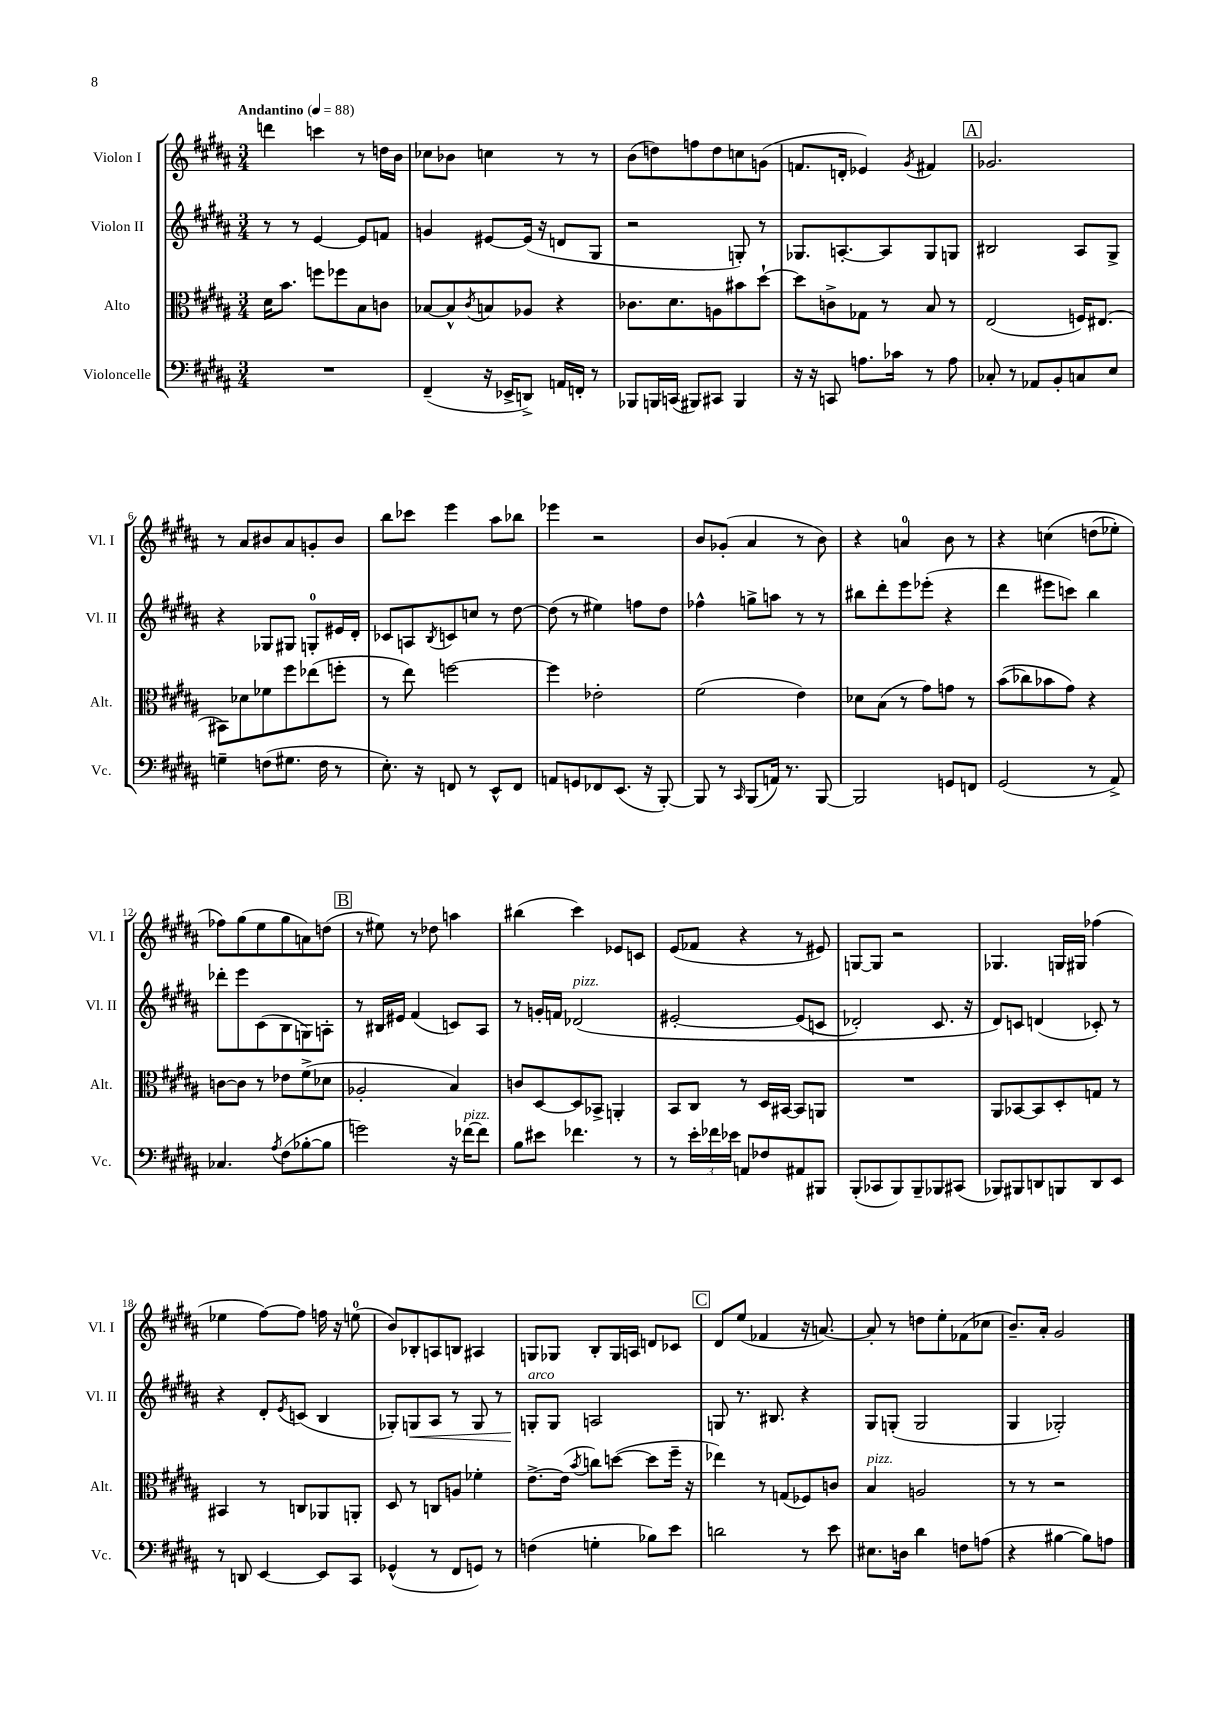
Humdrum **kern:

**kern	**kern	**kern	**dynam	**kern
*part4	*part3	*part2	*part2	*part1
*staff4	*staff3	*staff2	*staff2	*staff1
*I"Violoncelle	*I"Alto	*I"Violon II	*	*I"Violon I
*I'Vc.	*I'Alt.	*I'Vl. II	*	*I'Vl. I
*clefF4	*clefC3	*clefG2	*	*clefG2
*k[f#c#g#d#a#]	*k[f#c#g#d#a#]	*k[f#c#g#d#a#]	*	*k[f#c#g#d#a#]
*M3/4	*M3/4	*M3/4	*	*M3/4
*MM88	*MM88	*MM88	*	*MM88
=1	=1	=1	=1	=1
!	!	!	!	!LO:TX:a:B:t=Andantino
2.r	16d#\KL	8r	.	4dddn\
.	8.b\J	.	.	.
.	.	8r	.	.
.	8ffn\L	[4e/	.	4cccn\
.	8ff-X\	.	.	.
.	8B\	8e/L]	.	8r
.	8cn\J	8fn/J	.	16ddn\LL
.	.	.	.	16b\JJ
=2	=2	=2	=2	=2
(4FF#~/	[8B-X/L	4gn/	.	8cc-X\L
.	8B-^^/]	.	.	8b-X\J
.	8qc#/	.	.	.
16r	8Bn/	[8e#X/L	.	4ccn\
16EE-X^/KL	.	.	.	.
8DDn^/J)	8A-X/J	(16e#/Jk]	.	.
.	.	16r	.	.
16AAn/LL	4r	8dn/L	.	8r
16FFn'/JJ	.	.	.	.
8r	.	8G#/J	.	8r
=3	=3	=3	=3	=3
8BBB-X/L	8.c-X\L	2r	.	(8b\L
16BBBn/L	.	.	.	8ddn\)
(16CCn/JJ	8.d#\	.	.	.
8BBB#X/L)	.	.	.	8ffn\
8CC#X/J	8An\	.	.	8dd\
4BBB#/	8b#X\	8Gn'/)	.	8ccn\
.	[8dd#`\J	8r	.	(8gn\J
=4	=4	=4	=4	=4
16r	8dd#\L]	8.G-X/L	.	8.fn/L
16r	.	.	.	.
8CCn/	8cn^\	.	.	.
.	.	[8.An'/	.	16dn'/Jk
8.An\L	8G-X\J	.	.	4e-X/)
.	8r	8A/]	.	.
16c-X\Jk	.	.	.	.
.	.	.	.	8qg#/
8r	8B/	8G-/	.	4f#X/
8A\	8r	8Gn/J	.	.
!!LO:REH:place=s1:t=A
=5	=5	=5	=5	=5
8C-X'/	(2E/	2B#X/	.	2.g-X/
8r	.	.	.	.
8AA-X/L	.	.	.	.
8BB'/	.	.	.	.
8Cn/	16Fn/KL)	8A#/L	.	.
.	(8.E#X/J	.	.	.
8E/J	.	8G#^/J	.	.
!!LO:LB:g=z
=6	=6	=6	=6	=6
4Gn~\	8BB#X\L)	4r	.	8r
.	8d-X\	.	.	8a#/L
(8Fn\L	8f-X\	8G-X/L	.	8b#X/
8.G#X\J	8ff#\	8G#X/J	.	8a#/
.	(8ee-X\	8Gn'/L	.	8gn'/
16F\	.	.	.	.
8r	8ffn'\J	16e#X/L	.	8b#/J
.	.	16d#'/JJ	.	.
=7	=7	=7	=7	=7
8.E'\)	8r	8c-X/L	.	8bb\L
.	8ee\)	8An/	.	8ccc-X\J
16r	.	.	.	.
.	.	8qB/	.	.
8FFn/	[2ffn\	8cn/	.	4eee\
8r	.	8ccn/J	.	.
8EE^^/L	.	8r	.	8aa#\L
8FF/J	.	[8dd#\	.	8bb-X\J
=8	=8	=8	=8	=8
8AAn/L	4ff\]	(8dd#\]	.	4eee-X\
8GGn/	.	8r	.	.
8FF-X/	2e-X'\	4ee#X\)	.	2r
(8.EE/J	.	.	.	.
.	.	8ffn\L	.	.
16r	.	.	.	.
[8BBB'/)	.	8dd#\J	.	.
=9	=9	=9	=9	=9
8BBB/]	(2f#\	4ff-X^^\	.	8b/L
8r	.	.	.	(8g-X'/J
16qqCC#/	.	.	.	.
(8BBB/L	.	8ggn^\L	.	4a#/
16AAn/Jk)	.	8aan\J	.	.
8.r	.	.	.	.
.	4e\)	8r	.	8r
[8BBB/	.	8r	.	8b\)
=10	=10	=10	=10	=10
2BBB/]	8d-X\L	8bb#X\L	.	4r
.	(8B\J	8ddd#'\	.	.
.	8r	8eee\	.	4an/
.	8g#\L)	(8eee-X'\J	.	.
8GGn/L	8gn\J	4r	.	8b\
8FFn/J	8r	.	.	8r
=11	=11	=11	=11	=11
(2GG#/	((8b\L	4ddd#\	.	4r
.	8cc-X\)	.	.	.
.	8b-X\	8eee#X\L	.	(4ccn\
.	8g#\J)	8cccn\J)	.	.
8r	4r	4bb\	.	(8ddn\L
8AA#^/)	.	.	.	8ee-X'\J)
!!LO:LB:g=z
=12	=12	=12	=12	=12
4.C-X/	[8cn\L	8ddd-X'\L	.	8ff-X\L)
.	8c\J]	8eee\	.	(8gg#\
.	8r	(8c#\	.	8ee\
8qA#/	.	.	.	.
(8F#\L	8e-X\L	8B\	.	8gg#\
[8B-X'\	(8f#^\	8Gn\)	.	8an\)
8B-\J]	8d-X\J	8An'\J	.	(8ddn\J
!!LO:REH:place=s1:t=B
=13	=13	=13	=13	=13
2gn\)	2A-X'/	8r	.	8r
.	.	16B#X/LL	.	8ee#X\)
.	.	16e#X/JJ	.	.
.	.	(4f#/	.	8r
.	.	.	.	8dd-X\
16r	4B/)	8cn/L)	.	4aan\
!LO:TX:a:i:t=pizz.	!	!	!	!
[16f-X\KL	.	.	.	.
8f-\J]	.	8A#/J	.	.
=14	=14	=14	=14	=14
8B\L	8cn/L	8r	.	(4bb#X\
8e#X\J	[8D#/	16gn'/LL	.	.
.	.	16fn/JJ	.	.
!	!	!LO:TX:a:i:t=pizz.	!	!
4.f-X\	8D#/]	(2d-X/	.	4ccc#\)
.	8BB-X^/J	.	.	.
.	4AAn'/	.	.	8e-X/L
8r	.	.	.	8cn/J
=15	=15	=15	=15	=15
8r	8BB/L	[2e#X'/	.	(8e/L
24e'\LL	8C#/J	.	.	8f-X/J
24f-X\	.	.	.	.
24e-X\JJ	.	.	.	.
8AAn/L	8r	.	.	4r
8F-X/	16D#/LL	.	.	.
.	[16BB#X/JJ	.	.	.
8AA#X/	8BB#/L]	(8e#/L]	.	8r
8BBB#X/J	8AAn/J	8cn/J	.	8e#X/)
=16	=16	=16	=16	=16
(8BBB'/L	2.r	2d-X'/)	.	[8Gn/L
8CC-X/	.	.	.	8G/J]
8BBB/)	.	.	.	2r
8BBB~/	.	.	.	.
8BBB-X/	.	8.c#/	.	.
(8CC#X/J	.	.	.	.
.	.	16r	.	.
=17	=17	=17	=17	=17
8BBB-X/L)	8AA#/L	8d#/L)	.	4.G-X/
8BBB#X/	[8BB-X/	8cn/J	.	.
8DDn/	8BB-/]	(4dn/	.	.
8BBBn/	8D#'/	.	.	16Gn/LL
.	.	.	.	16G#X/JJ
8DD/	8Gn/J	8c-X'/)	.	(4ff-X\
8EE/J	8r	8r	.	.
!!LO:LB:g=z
=18	=18	=18	=18	=18
8r	4BB#X/	4r	.	4ee-X\
8DDn/	.	.	.	.
[4EE/	8r	8d#'/L	.	[8ff#\L)
.	.	8qe/	.	.
.	8Cn/L	(8cn/J	.	8ff#\J]
8EE/L]	8AA-X/	4B/	.	16ffn\
.	.	.	.	16r
8CC#/J	8AAn'/J	.	.	(8een\
=19	=19	=19	=19	=19
(4GG-X^^/	8D#/	8G-X'/L)	.	8b/L)
!	!	!	!LO:HP:b	!
.	8r	8Gn/	<	8B-X'/
8r	8Cn/L	8A#/J	.	8An/
8FF#/L	8An/J	8r	.	8Bn/J
8GGn/J)	4f-X'\	8G/	.	4A#X/
8r	.	8r	.	.
=20	=20	=20	=20	=20
!	!	!LO:TX:a:i:t=arco	!	!
(4Fn\	[8.e^\L	8Gn'/L	.	8Gn/L
.	.	8G/J	[	8G-X/J
.	(16e\Jk]	.	.	.
.	8qb/	.	.	.
4Gn'\	8ccn\L)	2An/	.	8B'/L
.	([8ddn\J	.	.	16G-/L
.	.	.	.	16An/JJ
8B-X\L)	8dd\L]	.	.	8dn/L
8e\J	16ff#~\Jk	.	.	8c-X/J
.	16r	.	.	.
!!LO:REH:place=s1:t=C
=21	=21	=21	=21	=21
2dn\	4ee-X\)	8Gn/	.	8d#/L
.	.	8.r	.	(8ee/J
.	8r	.	.	4f-X/
.	.	8.B#X/	.	.
.	(8Gn/L	.	.	.
8r	8F-X/)	4r	.	16r
.	.	.	.	[8.an/)
8e\	8cn/J	.	.	.
=22	=22	=22	=22	=22
!	!LO:TX:a:i:t=pizz.	!	!	!
8.E#X\L	4B/	8G#/L	.	8a'/]
.	.	(8Gn'/J	.	8r
16Dn\Jk	.	.	.	.
4d#\	2An/	2G/	.	8ddn\L
.	.	.	.	8ee'\
8Fn\L	.	.	.	(8f-X\
(8An\J	.	.	.	8cc-X\J
=23	=23	=23	=23	=23
4r	8r	4G#/	.	8.b~/L)
.	8r	.	.	.
.	.	.	.	16a#'/Jk
[4B#X\	2r	2G-X'/)	.	2g#/
8B#\L])	.	.	.	.
8An\J	.	.	.	.
==	==	==	==	==
*-	*-	*-	*-	*-
